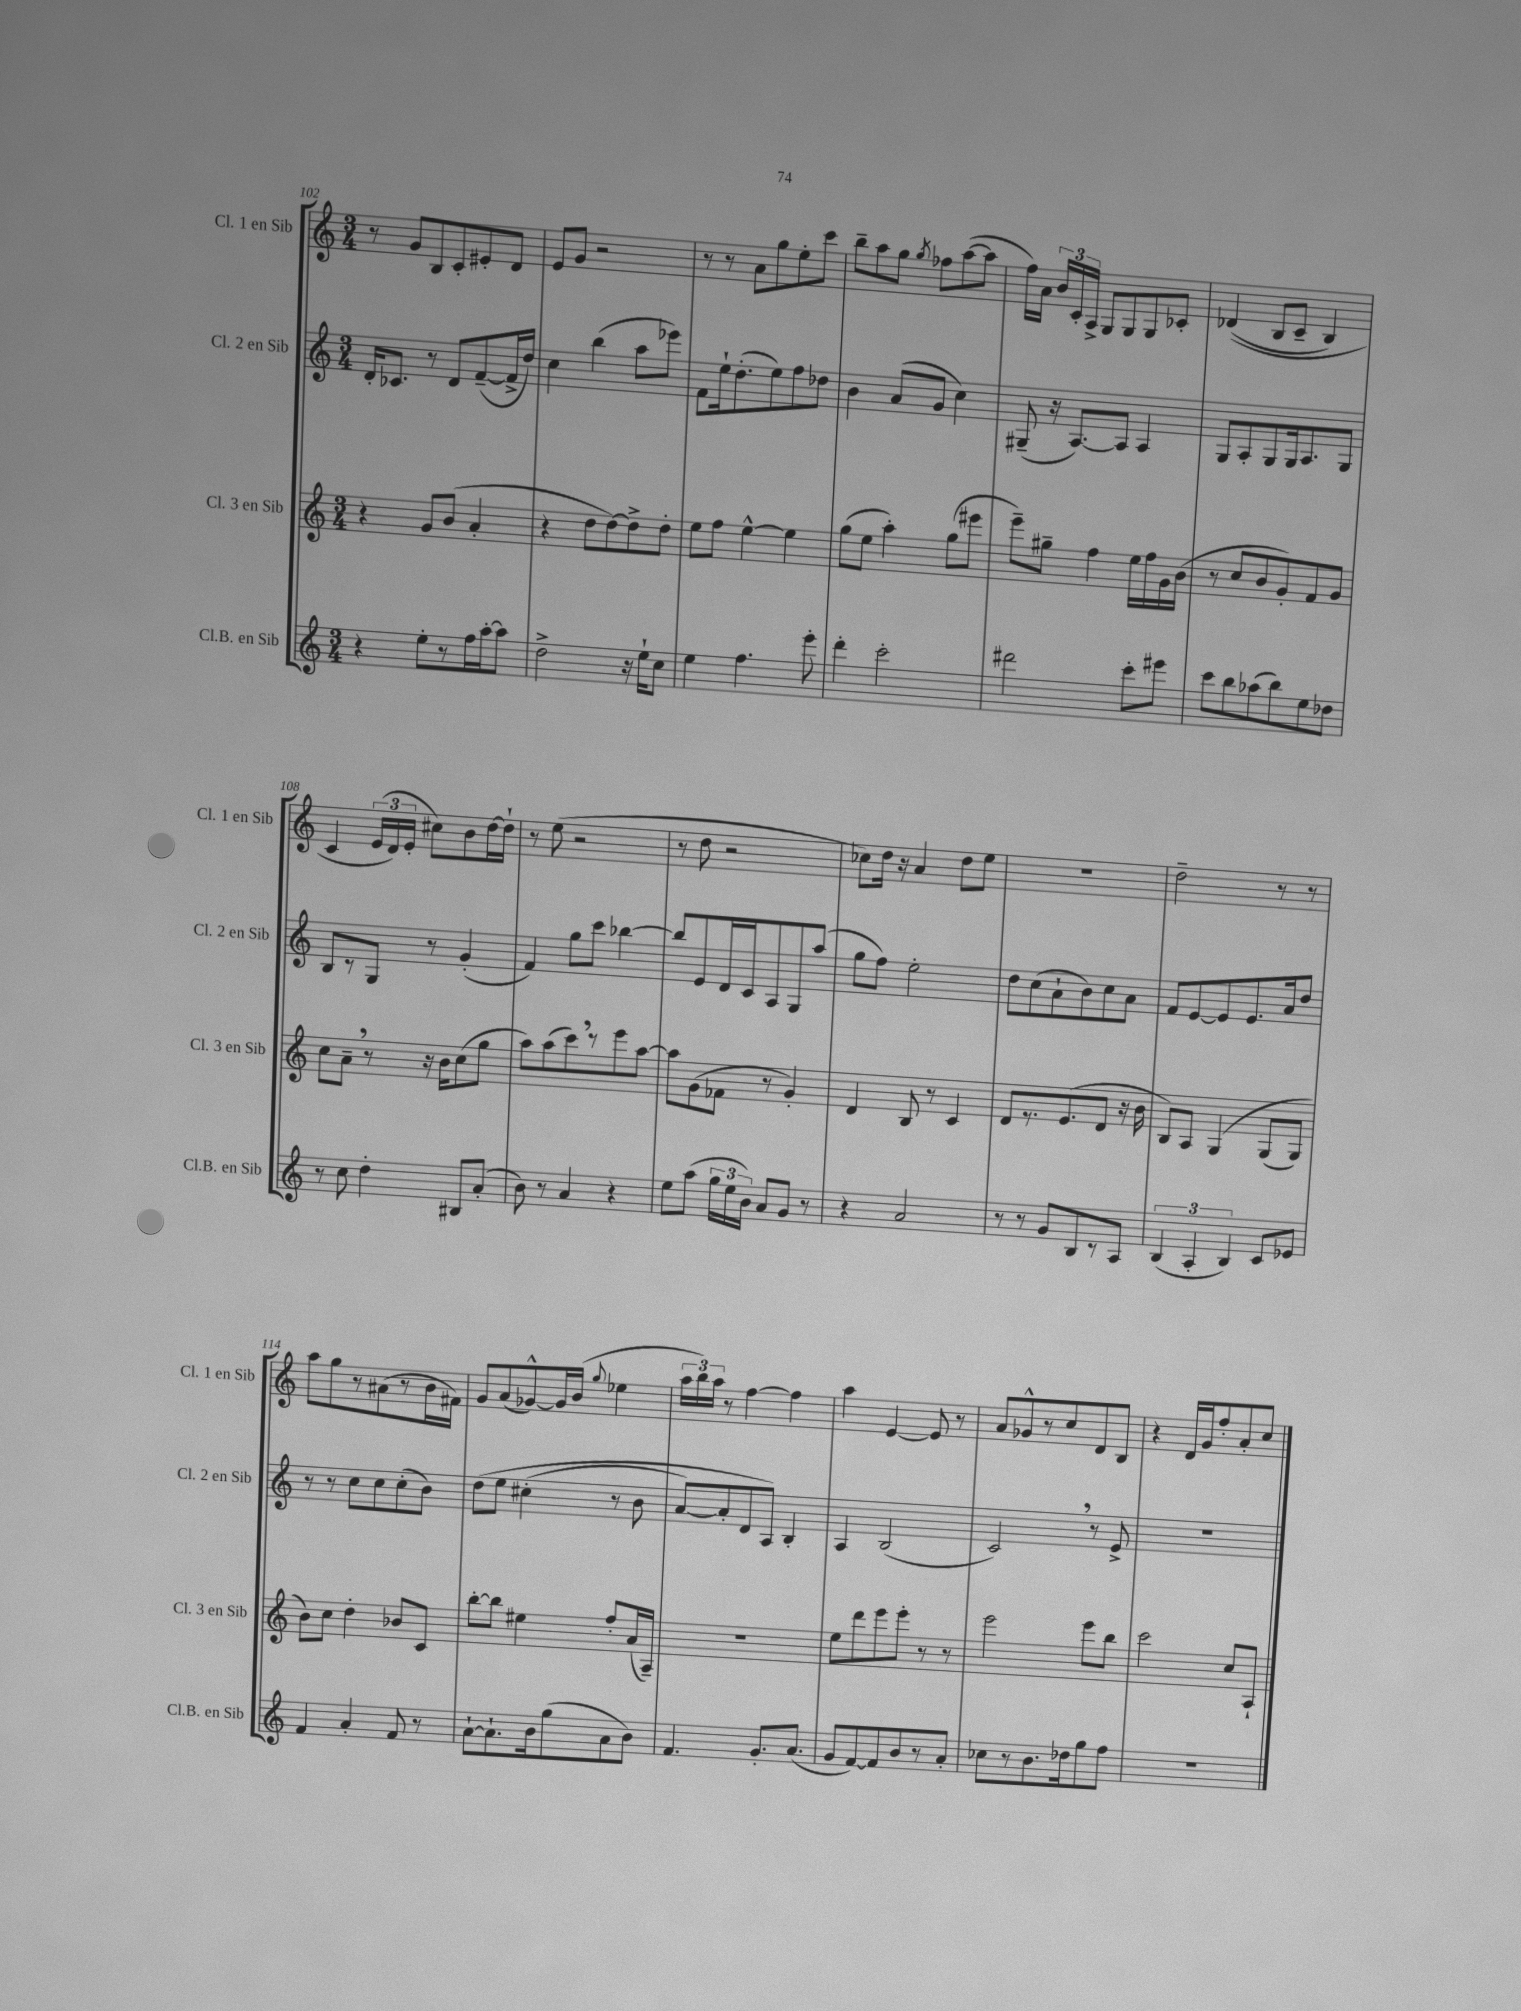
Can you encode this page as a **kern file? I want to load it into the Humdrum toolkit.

**kern	**kern	**kern	**kern
*staff4	*staff3	*staff2	*staff1
*clefG2	*clefG2	*clefG2	*clefG2
*k[]	*k[]	*k[]	*k[]
*M3/4	*M3/4	*M3/4	*M3/4
4r	4r	16d'/LK	8r
.	.	8.c-/J	.
.	.	.	8g/L
8ee'\L	8g/L	8r	8B/
8r	(8b/J	8d/L	8c'/
16ff\L	4a'/	([8f~/	8e#'/
[16aa'\J	.	.	.
8aa\]J	.	16f^/]L	8d/J
.	.	16dd/JJ)	.
=	=	=	=
2dd^\	4r	4cc\	8e/L
.	.	.	8g/J
.	8dd\L	(4bb\	2r
.	[8dd\)	.	.
16r	8dd^\]	8aa\L	.
16ee`\LK	.	.	.
8cc\J	8dd'\J	8eee-\J)	.
=	=	=	=
4ee\	8ee\L	8f\L	8r
.	8ff\J	16ee`\k	8r
.	.	(8.dd'\	.
4.ff\	[4ee^^\	.	8a\L
.	.	8ee\)	8gg\
.	4ee\]	8ff\	8ee'\
8eee'\	.	8dd-\J	8ccc\J
=	=	=	=
4ddd'\	(8gg\L	4b\	8bb~\L
.	8ee\J	.	8aa\
2ccc'\	4aa'\)	(8a/L	8gg\J
.	.	.	8qgg/
.	.	8g/J	8ff-\L
.	(8gg\L	4cc\)	([8aa\
.	8eee#\J	.	8aa\]J
=	=	=	=
2ddd#\	8eee~\L)	(8G#~/	16ff\LL)
.	.	.	16a\JJ
.	8gg#~\J	16r	24b/LL
.	.	.	24c'/
.	.	[8.A/L)	.
.	.	.	24A^/JJ
.	4ff\	.	8G/L
.	.	8A/]J	8G/
8ccc'\L	16ee\LL	4A/	8G/
.	16ff\	.	.
8eee#\J	16g\	.	8c-'/J
.	(16b\JJ	.	.
=	=	=	=
8ccc\L	8r	8G/L	&((4d-/
8bb\	8cc/L	8A'/	.
(8aa-\	8b/	8G/	8B/L
8bb\)	8g'/)	16G/k	8c~/J
.	.	8.A/	.
8ee\	8f/	.	4B/)
8dd-\J	8g/J	8G/J	.
=	=	=	=
8r	8cc\L	8B/L	4c/
8cc\	8a~\J	8r	.
4dd'\	8r	8G/J	(24e/LL
.	.	.	24d/&)
.	.	.	24e'/JJ
.	16r	8r	8cc#\L)
.	16b\LK	.	.
8B#/L	(8cc\	(4g'/	8b\
(8a'/J	8gg\J	.	[16dd\L
.	.	.	16dd`\]JJ
=	=	=	=
8b\)	8aa\L)	4f/)	8r
8r	(8aa\	.	(8ee\
4a/	8ccc\)	8gg\L	2r
.	8r	8ccc\J	.
4r	8eee\	[4bb-\	.
.	[8aa\J	.	.
=	=	=	=
8ee\L	8aa\]L	8bb-/]L	8r
(8aa\J	(8g\	8e/	8dd\
24gg\LL	8f-\J	16d/L	2r
24ee\	.	.	.
.	.	16c/J	.
24b\JJ)	.	.	.
8a/L	8r	8A/	.
8g/J	4g'/)	8G/	.
8r	.	(8aa/J	.
=	=	=	=
4r	4d/	8gg\L	8cc-\L)
.	.	8ff\J)	16dd\Jk
.	.	.	16r
2a/	8B/	2ee'\	4a/
.	8r	.	.
.	4c/	.	8dd\L
.	.	.	8ee\J
=	=	=	=
8r	8d/L	8dd\L	2.r
8r	8.r	(8cc\	.
8g/L	.	8a`\	.
.	(8.e/	.	.
8B/	.	8b\)	.
8r	8d/J	8cc\	.
8A/J	16r	8a\J	.
.	16b\	.	.
=	=	=	=
(6B/	8B/L)	8f/L	2dd~\
.	8A/J	[8e/	.
6A'/	.	.	.
.	&(4G/	8e/]	.
6B/)	.	.	.
.	.	8.e/	.
8c/L	(8G/L	.	8r
.	.	16a/k	.
8e-/J	8G/J)	8dd/J	8r
=	=	=	=
4f/	8b\L&)	8r	8aa\L
.	8cc\J	8r	8gg\
4a'/	4dd'\	8cc\L	8r
.	.	8cc\	(8a#\
8f/	8b-/L	(8cc'\	8r
8r	8c/J	8b\J)	16b\L
.	.	.	16f#\JJ)
=	=	=	=
[8a`\L	[8bb'\L	&(8dd\L	8g/L
8.a`\]	8bb\]J	8ee\J	(8a/
.	4ee#\	(4cc#'\	[8g-^^/)
16b\k	.	.	.
(8gg\	.	.	16g-/]L
.	.	.	(16b/JJ
.	.	.	8qqgg/
8a\	8ff'/L	8r	4ee-\
8b\J)	(16a/L	8b\	.
.	16A~/JJ)	.	.
=	=	=	=
4.f/	2.r	[8a/L)	24aa\LL
.	.	.	24bb\)
.	.	.	24aa\JJ
.	.	8a'/]	8r
.	.	8d/	[4ff\
8.g'/L	.	8A/J&)	.
.	.	4B'/	4ff\]
(8.a/J	.	.	.
=	=	=	=
8g/L	8ee\L	4A/	4aa\
[8f/)	8ddd\	.	.
8f/]	8eee\	(2B/	[4e/
8b/	8eee'\J	.	.
8r	8r	.	8e/]
8a'/J	8r	.	8r
=	=	=	=
8cc-\L	2eee\	2c/)	8a/L
8r	.	.	8g-^^/
8.b\	.	.	8r
.	.	.	8cc/
16dd-\k	.	.	.
8gg\	8eee\L	8r	8d/
8ff\J	8bb\J	8e^/	8B/J
=	=	=	=
2.r	2ccc\	2.r	4r
.	.	.	16d/LL
.	.	.	16g/J
.	.	.	8ff'/
.	8cc/L	.	8a'/
.	8A`/J	.	8cc/J
==	==	==	==
*-	*-	*-	*-
